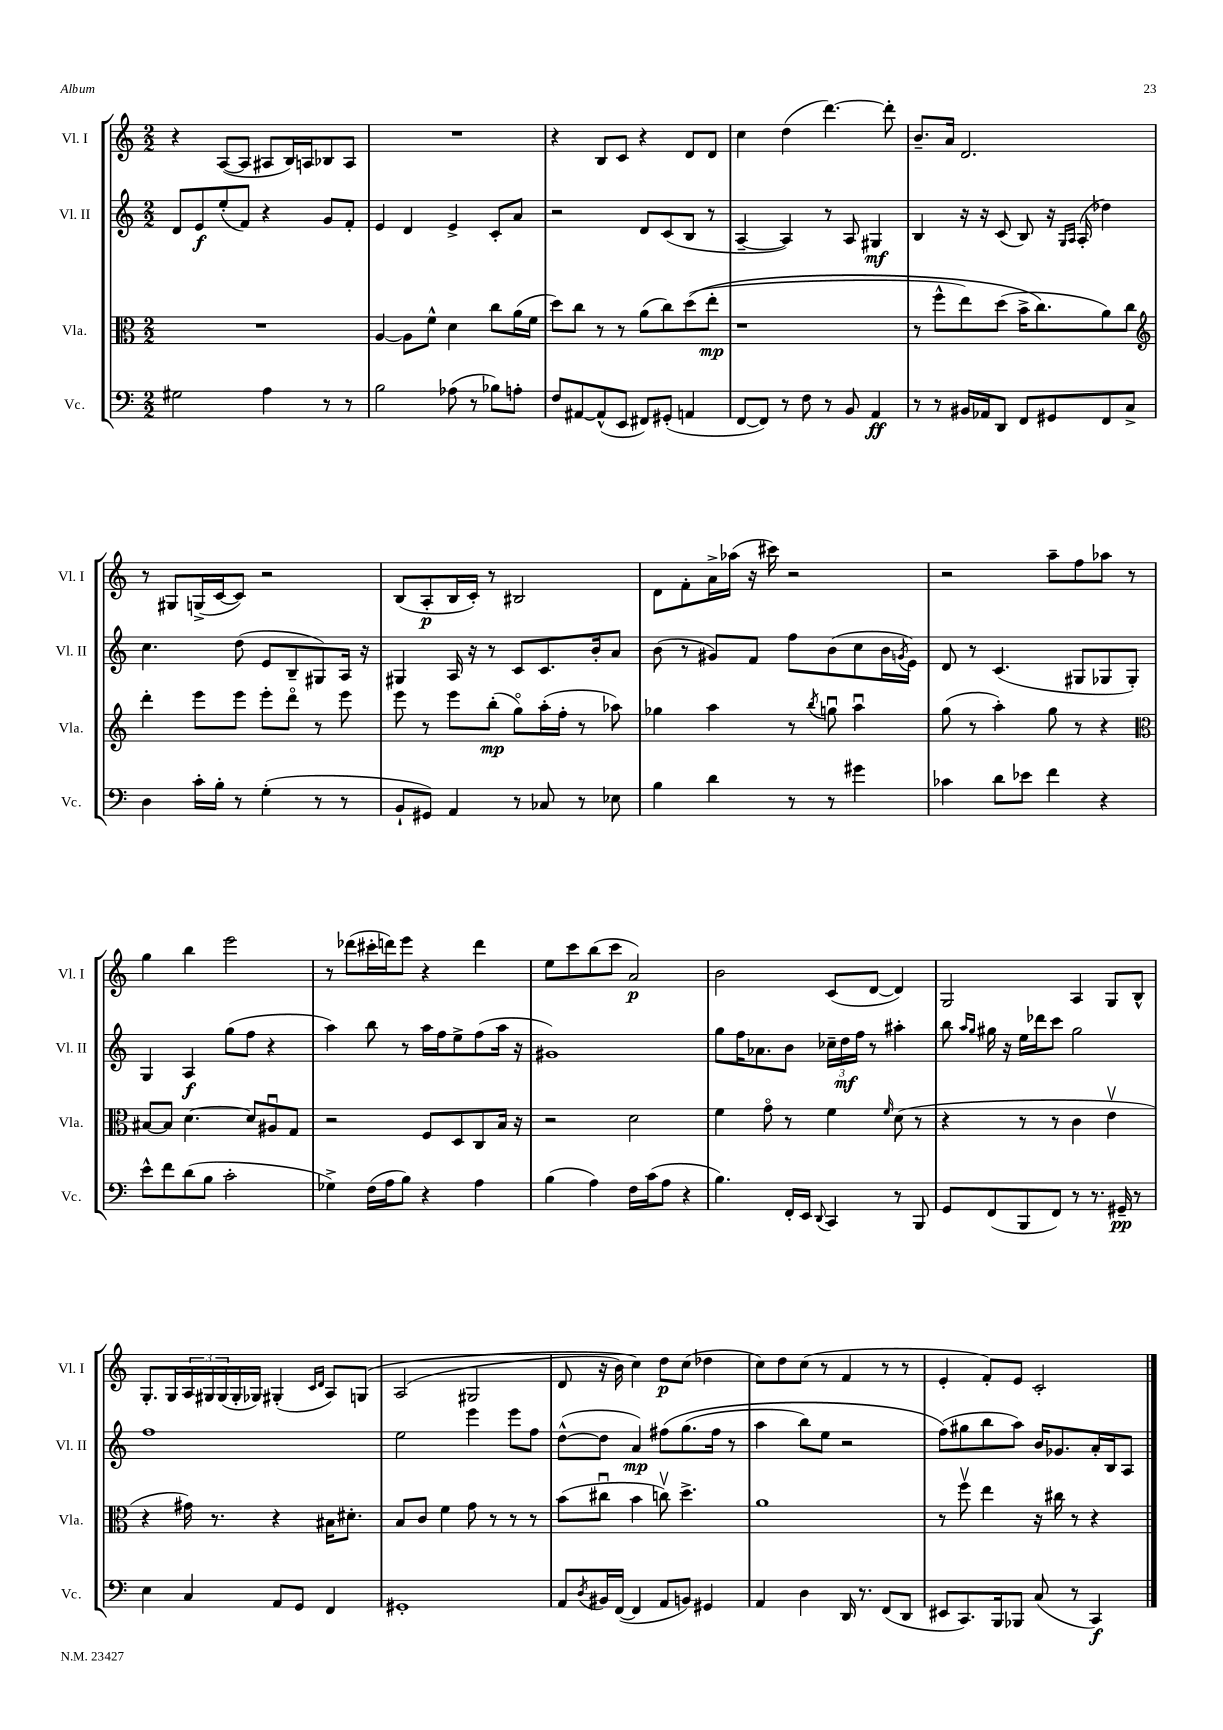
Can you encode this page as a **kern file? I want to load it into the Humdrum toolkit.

**kern	**kern	**kern	**kern
*staff4	*staff3	*staff2	*staff1
*clefF4	*clefC3	*clefG2	*clefG2
*k[]	*k[]	*k[]	*k[]
*M2/2	*M2/2	*M2/2	*M2/2
2G#\	1r	8d/L	4r
.	.	8e/	.
.	.	(8ee'/	([8A/L
.	.	8f/J)	8A/]J
4A\	.	4r	8A#/L
.	.	.	16B/L)
.	.	.	16A/J
8r	.	8g/L	8B-/
8r	.	8f'/J	8A/J
=	=	=	=
2B\	[4A/	4e/	1r
.	8A\]L	4d/	.
.	8f^^\J	.	.
(8A-\	4d\	4e^/	.
8r	.	.	.
8B-\L)	8cc\L	8c'/L	.
8A'\J	(16a\L	8a/J	.
.	16f\JJ	.	.
=	=	=	=
8F/L	8dd\L)	2r	4r
[8AA#/	8cc\J	.	.
(8AA#^^/]	8r	.	8B/L
8EE/J	8r	.	8c/J
8FF#/L)	(8a\L	8d/L	4r
(8GG#'/J	8cc\)	(8c/	.
4AA/	&((8dd\	8B/J	8d/L
.	8ee'\J	8r	8d/J
=	=	=	=
[8FF/L	1r	[4A~/	4cc\
8FF/]J)	.	.	.
8r	.	4A/])	(4dd\
8F\	.	.	.
8r	.	8r	[4.ddd\)
8BB/	.	8A/	.
4AA/	.	4G#/	.
.	.	.	8ddd'\]
=	=	=	=
8r	8r	4B/	8.b~/L
8r	8ff^^\L	.	.
.	.	.	16a/Jk
16BB#/LL	8ee\)	16r	2.d/
16AA-/J	.	16r	.
8DD/J	(8dd\J	(8c/	.
8FF/L	16b^\LK	8B/)	.
.	8.cc\&)	.	.
8GG#/	.	16r	.
.	.	16qqG/LL	.
.	.	16qqA/JJ	.
.	.	(16A'/	.
8FF/	8a\)	4dd-\)	.
8C^/J	8cc\J	.	.
=	=	=	=
*	*clefG2	*	*
4D\	4ddd'\	4.cc\	8r
.	.	.	8G#/L
16c'\LL	8eee\L	.	(16G^/L
16B'\JJ	.	.	[16c/J
8r	8eee\J	(8dd\	8c/]J)
(4G'\	8eee'\L	8e/L	2r
.	8dddo\J	8B~/	.
8r	8r	8G#/)	.
8r	8eee\	16A/Jk	.
.	.	16r	.
=	=	=	=
8BB`/L	8eee\	4G#/	(8B/L
8GG#/J)	8r	.	8A'/
4AA/	8eee\L	16A/	16B/L
.	.	16r	16c'/JJ)
.	(8bb'\J	8r	8r
8r	8ggo\L)	8c/L	2B#/
8C-/	(16aa'\L	8.c/	.
.	16ff'\JJ	.	.
8r	8r	.	.
.	.	16b'/k	.
8E-\	8aa-\)	8a/J	.
=	=	=	=
4B\	4gg-\	(8b\	8d\L
.	.	8r	8f'\
4d\	4aa\	8g#/L)	16a^\L
.	.	.	(16aa-\JJ
.	.	8f/J	16r
.	.	.	16ccc#\)
8r	8r	8ff\L	2r
.	8qbb/	.	.
8r	8ggu\	(8b\	.
4g#\	4aau\	8cc\	.
.	.	16b\L	.
.	.	8qg/	.
.	.	16e\JJ)	.
=	=	=	=
4c-\	(8gg\	8d/	2r
.	8r	8r	.
8d\L	4aa'\)	(4.c/	.
8e-\J	.	.	.
4f\	8gg\	.	8aa~\L
.	8r	8G#/L	8ff\
4r	4r	8G-/	8aa-\J
.	.	8G-'/J)	8r
=	=	=	=
*	*clefC3	*	*
8e^^\L	[8B#/L	4G/	4gg\
8f\	8B#/]J	.	.
(8d\	[4.d\	4A/	4bb\
8B\J	.	.	.
2c'\	.	(8gg\L	2eee\
.	8d/]L	8ff\J	.
.	8A#u/	4r	.
.	8G/J	.	.
=	=	=	=
4G-^\)	2r	4aa\)	8r
.	.	.	(8ddd-\L
(16F\LL	.	8bb\	16ccc#'\L
16A\J	.	.	16ddd\J)
8B\J)	.	8r	8eee\J
4r	8F/L	16aa\LL	4r
.	.	16ff\J	.
.	8D/	8ee^\	.
4A\	8C/	(8ff\	4ddd\
.	16B/Jk	16aa\Jk	.
.	16r	16r	.
=	=	=	=
(4B\	2r	1g#)	8ee\L
.	.	.	8ccc\
4A\)	.	.	(8bb\
.	.	.	8ccc\J
16F\LL	2d\	.	2a/)
(16c\J	.	.	.
8A\J	.	.	.
4r	.	.	.
=	=	=	=
4.B\)	4f\	8gg\L	2b\
.	.	16ff\K	.
.	.	8.a-\	.
.	8go\	.	.
16FF'/LL	8r	8b\J	.
16EE/JJ	.	.	.
8qqDD/	.	.	.
4CC/	4f\	24cc-~\LL	(8c/L
.	.	24dd\	.
.	.	24ff\JJ	.
.	.	8r	[8d/J
.	16qqf/	.	.
8r	(8d\	4aa#'\	4d/])
8BBB/	8r	.	.
=	=	=	=
8GG/L	4r	8bb\	2G/
.	.	16qqaa/LL	.
.	.	16qqgg/JJ	.
(8FF/	.	16gg#\	.
.	.	16r	.
8BBB/	8r	16ee\LL	.
.	.	16ddd-\J	.
8FF/J)	8r	8ccc\J	.
8r	4c\	2gg#\	4A/
8.r	.	.	.
.	4ev\	.	8G/L
16GG#~/	.	.	.
8r	.	.	8B^^/J
=	=	=	=
4E\	4r	1ff	8.G'/L
.	.	.	16G/L
4C/	16g#\)	.	24A/
.	.	.	24G#/
.	8.r	.	.
.	.	.	(24G#/
.	.	.	16G#'/
.	.	.	16G-/JJ)
8AA/L	4r	.	(4G#'/
8GG/J	.	.	.
.	.	.	16qqc/LL
.	.	.	16qqd/JJ
4FF/	16B#\LK	.	8A/L)
.	8.d#'\J	.	.
.	.	.	&(8G/J
=	=	=	=
1GG#'	8B/L	2ee\	(2A/
.	8c/J	.	.
.	4f\	.	.
.	8g\	4eee\	2G#/
.	8r	.	.
.	8r	8eee\L	.
.	8r	8ff\J	.
=	=	=	=
8AA/L	(8b\L	([8dd^^\L	8d/
8qD/	.	.	.
16BB#/L	8cc#u\J	8dd\]J	16r
([16FF/JJ	.	.	16b\)
4FF/]	4b\	4a/)	4cc\&)
8AA/L	8ccv\)	&(8ff#\L	8dd\L
8BB/J)	4.dd^\	(8.gg\	(8cc\J
4GG#/	.	.	4dd-\
.	.	16ff#\Jk	.
.	.	8r	.
=	=	=	=
4AA/	1a	4aa\	8cc\L)
.	.	.	8dd\
4D\	.	8bb\L)	(8cc\J
.	.	8ee\J	8r
16DD/	.	2r	4f/
8.r	.	.	.
(8FF/L	.	.	8r
8DD/J	.	.	8r
=	=	=	=
8EE#/L	8r	(8ff\L&)	4e'/
8.CC/)	8ffv\	8gg#\	.
.	4ee\	8bb\	8f'/L)
16BBB/k	.	.	.
8BBB-/J	.	8aa\J)	8e/J
(8C/	16r	16b/LK	2c'/
.	16cc#\	8.g-/	.
8r	8r	.	.
4CC/)	4r	16a'/L	.
.	.	16B/J	.
.	.	8A/J	.
==	==	==	==
*-	*-	*-	*-
